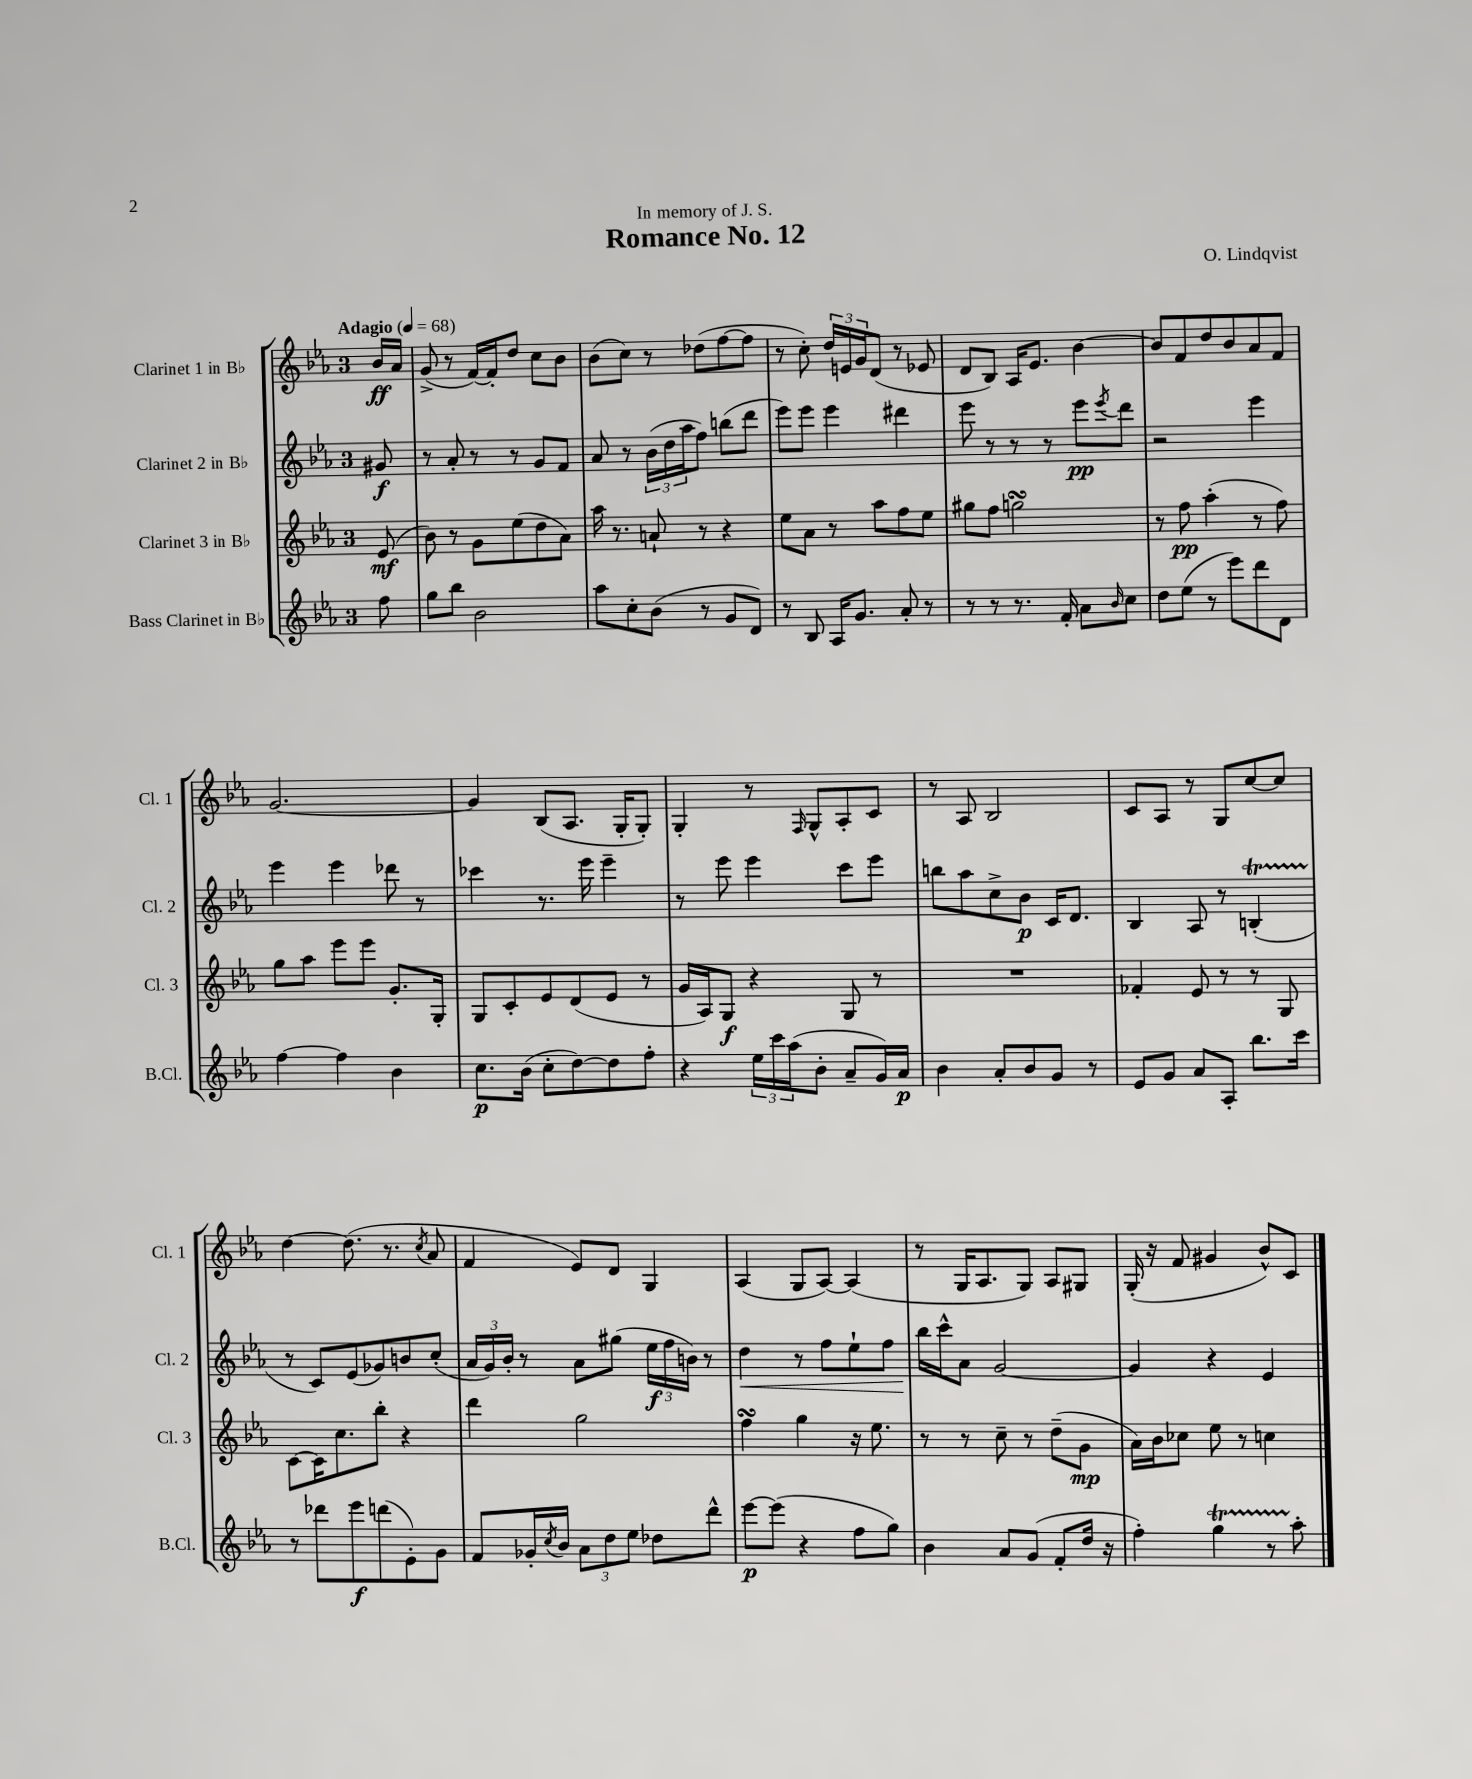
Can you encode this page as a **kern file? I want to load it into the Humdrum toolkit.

**kern	**kern	**kern	**kern
*staff4	*staff3	*staff2	*staff1
*clefG2	*clefG2	*clefG2	*clefG2
*k[b-e-a-]	*k[b-e-a-]	*k[b-e-a-]	*k[b-e-a-]
*M3/4	*M3/4	*M3/4	*M3/4
*MM68	*MM68	*MM68	*MM68
8ff\	(8e-/	8g#/	16b-/LL
.	.	.	16a-/JJ
=	=	=	=
8gg\L	8b-\)	8r	(8g^/
8bb-\J	8r	8a-'/	8r
2b-\	8g\L	8r	[16f/LL)
.	.	.	16f'/]J
.	(8ee-\	8r	8dd/J
.	8dd\	8g/L	8cc\L
.	8a-\J)	8f/J	8b-\J
=	=	=	=
8aa-\L	16aa-\	8a-/	(8b-\L
.	8.r	.	.
8cc'\	.	8r	8cc\J)
(8b-\J	8a`/	(24b-\LL	8r
.	.	24dd\	.
.	.	24aa-\J	.
8r	8r	8ff\J)	(8dd-\L
8g/L	4r	(8bb\L	[8ff\
8d/J)	.	8ddd\J	8ff\]J
=	=	=	=
8r	8ee-\L	8eee-\L)	8r
8B-/	8a-\J	8eee-\J	8cc'\)
16A-/LK	8r	4eee-\	24dd/LL
.	.	.	24e/
8.g/J	.	.	.
.	.	.	24g/J
.	8aa-\L	.	(8d/J
8a-'/	8ff\	4ddd#\	8r
8r	8ee-\J	.	8e-/
=	=	=	=
8r	8gg#\L	8eee-\	8d/L
8r	8ff\J	8r	8B-/J)
8.r	2gg\	8r	16A-/LK
.	.	.	8.e-/J
.	.	8r	.
16f'/	.	.	.
8a-\L	.	8eee-\L	[4b-\
16qqb-/	.	8qeee-/	.
8cc\J	.	8ddd\J	.
=	=	=	=
8dd\L	8r	2r	8b-/]L
(8ee-\J	8ff\	.	8f/
8r	(4aa-'\	.	8dd/
8eee-\L)	.	.	8b-/
8ddd\	8r	4eee-\	8a-/
8d\J	8ff\)	.	8f/J
=	=	=	=
[4ff\	8gg\L	4eee-\	[2.g/
.	8aa-\J	.	.
4ff\]	8eee-\L	4eee-\	.
.	8eee-\J	.	.
4b-\	8.g'/L	8ddd-\	.
.	.	8r	.
.	16G'/Jk	.	.
=	=	=	=
8.cc\L	8G/L	4ccc-\	4g/]
.	8c'/	.	.
(16b-\Jk	.	.	.
8cc'\L	8e-/	8.r	(8B-/L
[8dd\)	(8d/	.	8.A-/J
.	.	16eee-\	.
8dd\]	8e-/J	4eee-~\	.
.	.	.	16G'/LK
8ff'\J	8r	.	8G'/J)
=	=	=	=
4r	16g/LL	8r	4G'/
.	16A-/J)	.	.
.	8G/J	8eee-\	.
24ee-\LL	4r	4eee-\	8r
24ccc\	.	.	.
(24aa-\J	.	.	.
.	.	.	16qqF/
8b-'\J	.	.	8G^^/L
8a-~/L	8G/	8ccc\L	8A-'/
16g/L)	8r	8eee-\J	8c/J
16a-/JJ	.	.	.
=	=	=	=
4b-\	2.r	8bb\L	8r
.	.	8aa-\	8A-/
8a-'/L	.	8cc^\	2B-/
8b-/	.	8b-\J	.
8g/J	.	16c/LK	.
.	.	8.d/J	.
8r	.	.	.
=	=	=	=
8e-/L	4f-'/	4B-/	8c/L
8g/J	.	.	8A-/J
8a-/L	8e-/	8A-/	8r
8A-'/J	8r	8r	8G/L
8.bb-\L	8r	(4B'/	[8cc/
.	8G/	.	8cc/]J
16ccc\Jk	.	.	.
=	=	=	=
8r	[8c\L	8r	[4dd\
8ddd-\L	16c\]K	8c/L)	.
.	8.cc\	.	.
8eee-\	.	(8e-/	(8.dd\]
(8ddd\	8bb-'\J	8g-/)	.
.	.	.	8.r
8e-'\)	4r	8b/	.
.	.	.	8qcc/
8g\J	.	(8cc'/J	8a-/
=	=	=	=
8f/L	4ddd\	24a-/LL	4f/
.	.	24g/)	.
.	.	24b-'/JJ	.
16g-'/L	.	8r	.
8qcc/	.	.	.
16b-/JJ	.	.	.
12a-\L	2gg\	8a-\L	8e-/L)
12dd\	.	.	.
.	.	(8gg#\J	8d/J
12ee-\J	.	.	.
8dd-\L	.	24ee-\LL	4G/
.	.	24ff\	.
.	.	24b\JJ)	.
8ddd^^\J	.	8r	.
=	=	=	=
[8eee-\L	4ff\	4dd\	(4A-/
(8eee-\]J	.	.	.
4r	4gg\	8r	8G/L
.	.	8ff\L	[8A-/J)
8ff\L	16r	8ee-`\	(4A-/]
.	8.ee-\	.	.
8gg\J)	.	8ff\J	.
=	=	=	=
4b-\	8r	16bb-\LL	8r
.	.	16ccc^^\J	.
.	8r	8a-\J	16G/LK
.	.	.	8.A-/
8a-/L	8cc~\	[2g/	.
(8g/J	8r	.	8G/J)
8f'/L	(8dd~\L	.	8A-/L
16dd/Jk	8g\J	.	8G#/J
16r	.	.	.
=	=	=	=
4ff'\)	16a-\LL)	4g/]	(16G'/
.	16b-\J	.	16r
.	8cc-\J	.	8f/
4gg\	8ee-\	4r	4g#/
.	8r	.	.
8r	4cc\	4e-/	8b-^^/L)
8aa-'\	.	.	8c/J
==	==	==	==
*-	*-	*-	*-
